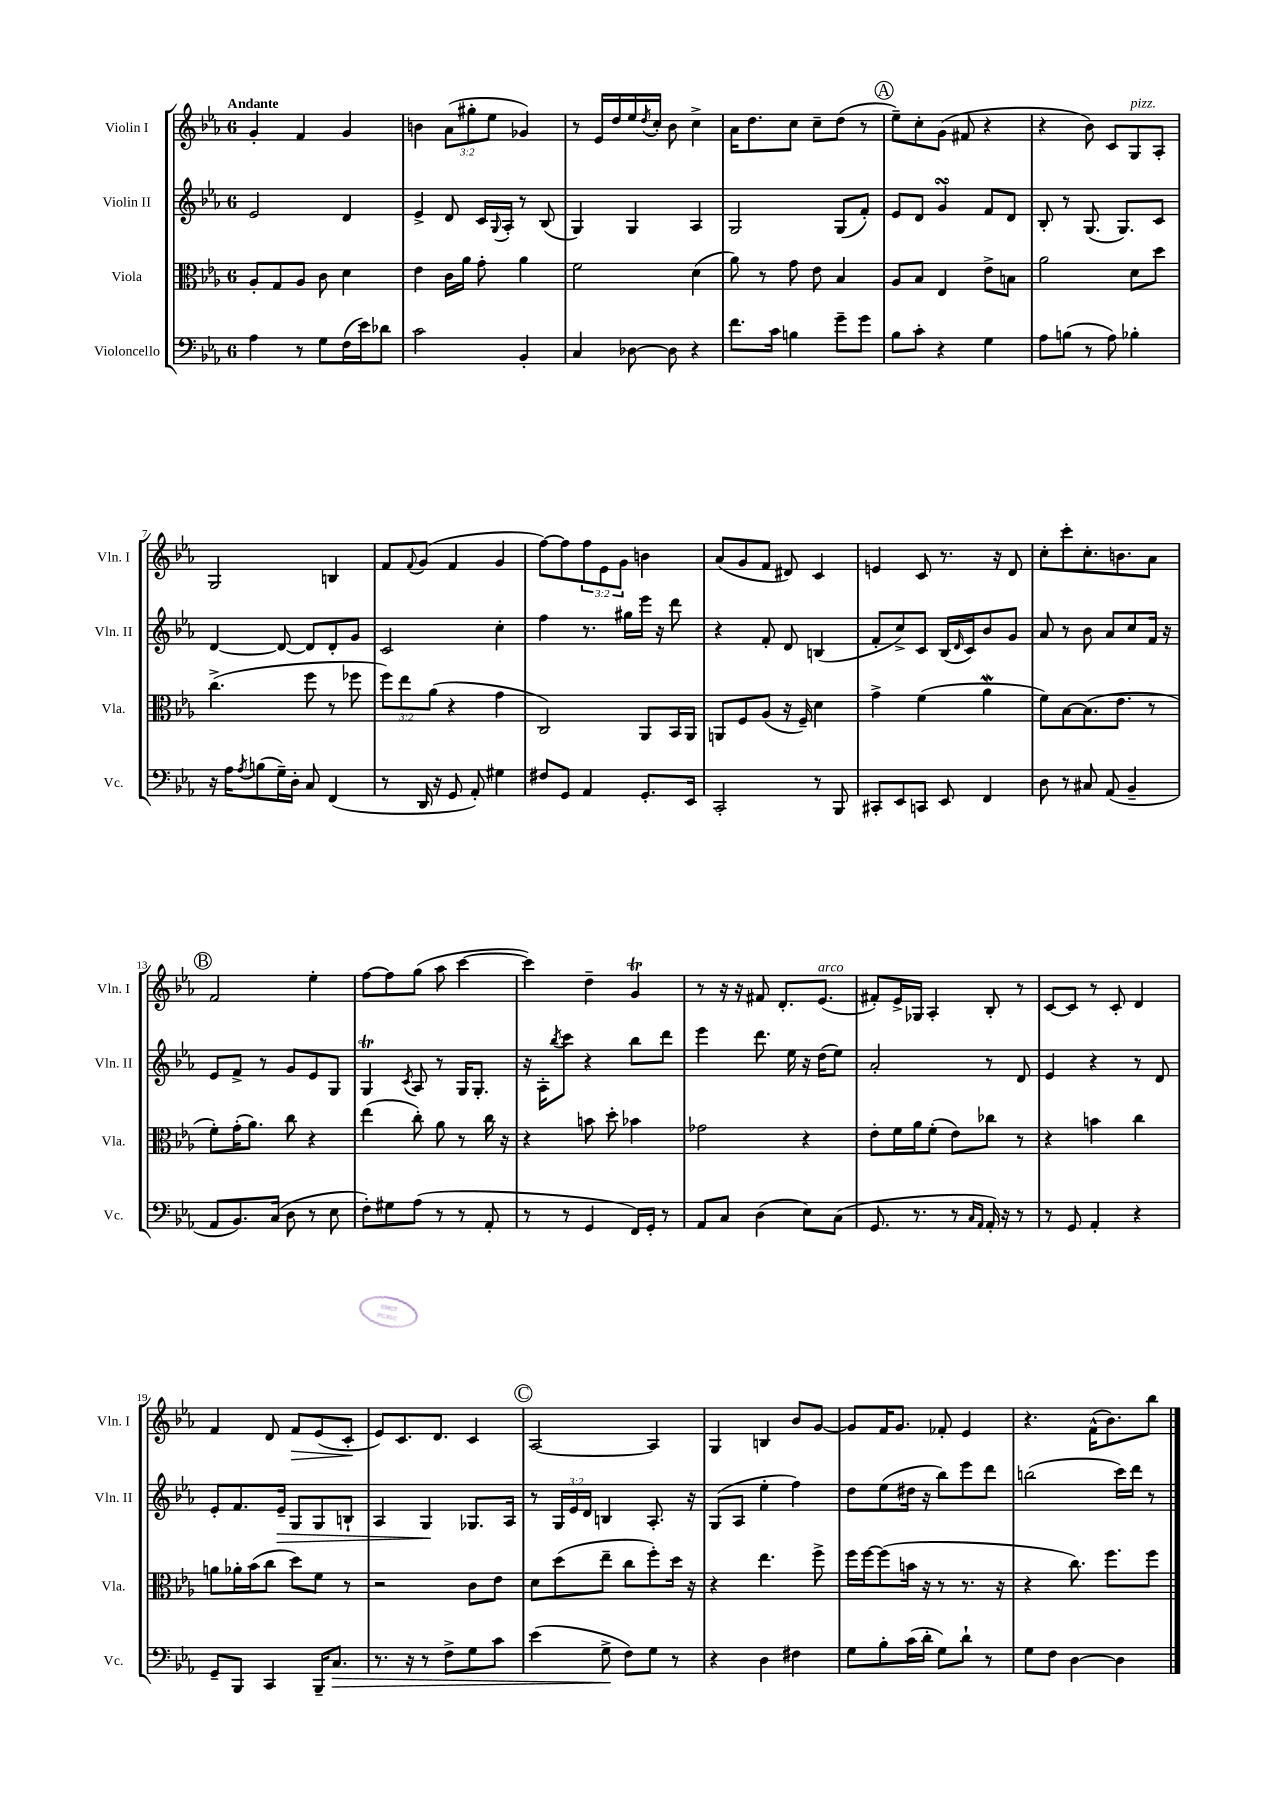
<<
\new StaffGroup <<
\new Staff = "s0" \with { instrumentName = "Violin I" shortInstrumentName = "Vln. I" } {
    \clef treble \key ees \major \once \override Staff.TimeSignature.style = #'single-digit \time 6/8 \override Staff.TupletNumber.text = #tuplet-number::calc-fraction-text \tempo "Andante"
    g'4-. f'4 g'4 |
    b'4 \tuplet 3/2 { aes'8( gis''8-. ees''8 } ges'4) |
    r8 ees'16 d''16 ees''16 \acciaccatura { d''8 } c''16-. bes'8 c''4-> |
    aes'16 d''8. c''8 c''8-- d''8( r8 |
    \mark \markup { \circle "A" } ees''8--) c''8-. g'8( fis'8 r4 |
    r4 bes'8) c'8 g8^\markup { \italic "pizz." } aes8-. |
    g2 b4 |
    f'8 \appoggiatura { f'8 } g'8( f'4 g'4 |
    f''8~) f''8 \tuplet 3/2 { f''8 ees'8 g'8 } b'4 |
    aes'8( g'8 f'8 dis'8) c'4 |
    e'4 c'8 r8. r16 d'8 |
    c''8-. c'''8-. c''8.-. b'8. aes'8 |
    \mark \markup { \circle "B" } f'2 ees''4-. |
    f''8~ f''8 g''8( aes''8 c'''4~ |
    c'''4) d''4-- g'4\trill |
    r8 r16 r16 fis'8 d'8.-. ees'8.^\markup { \italic "arco" }( |
    fis'8-.) ees'16-> ges16 aes4-. bes8-. r8 |
    c'8~ c'8 r8 c'8-. d'4 |
    f'4 d'8 f'8\> ees'8( c'8-.\! |
    ees'8) c'8. d'8. c'4 |
    \mark \markup { \circle "C" } aes2~ aes4 |
    g4 b4 bes'8 g'8~ |
    g'8 f'16 g'8. fes'8-. ees'4 |
    r4. f'16-^( bes'8.) bes''8 \bar "|." |
}
\new Staff = "s1" \with { instrumentName = "Violin II" shortInstrumentName = "Vln. II" } {
    \clef treble \key ees \major \once \override Staff.TimeSignature.style = #'single-digit \time 6/8 \override Staff.TupletNumber.text = #tuplet-number::calc-fraction-text
    ees'2 d'4 |
    ees'4-> d'8 c'16 \appoggiatura { g8 } aes16-. r8 bes8( |
    g4) g4 aes4 |
    g2 g8( f'8-.) |
    \mark \markup { \circle "A" } ees'8 d'8 g'4\turn f'8 d'8 |
    bes8-. r8 g8.( g8.) c'8 |
    d'4~ d'8~ d'8 d'8-. g'8 |
    c'2 c''4-. |
    f''4 r8. gis''16 ees'''16 r16 d'''8 |
    r4 f'8-. d'8 b4( |
    f'8-. c''8->) c'8 bes16( \grace { d'16 } c'16) bes'8 g'8 |
    aes'8 r8 bes'8 aes'8 c''8 f'16 r16 |
    \mark \markup { \circle "B" } ees'8 f'8-> r8 g'8 ees'8 g8 |
    g4\trill \acciaccatura { c'8 } aes8 r8 g16 g8.-. |
    r16 aes16-. \acciaccatura { bes''8 } c'''8 r4 bes''8 d'''8 |
    ees'''4 d'''8. ees''16 r16 d''16( ees''8) |
    aes'2-. r8 d'8 |
    ees'4 r4 r8 d'8 |
    ees'8-. f'8. ees'16--\> g8 g8 b8-! |
    aes4 g4\! ges8. aes16 |
    \mark \markup { \circle "C" } r8 \tuplet 3/2 { g16 ees'16 d'16 } b4 aes8.-. r16 |
    g8( aes8 ees''4-. f''4) |
    d''8 ees''8( dis''16 r16 bes''8) ees'''8 d'''8 |
    b''2( c'''16) d'''16 r8 \bar "|." |
}
\new Staff = "s2" \with { instrumentName = "Viola" shortInstrumentName = "Vla." } {
    \clef alto \key ees \major \once \override Staff.TimeSignature.style = #'single-digit \time 6/8 \override Staff.TupletNumber.text = #tuplet-number::calc-fraction-text
    aes8-. g8 aes8 c'8 d'4 |
    ees'4 c'16 aes'16 g'8-. aes'4 |
    f'2 d'4( |
    aes'8) r8 g'8 ees'8 bes4 |
    \mark \markup { \circle "A" } aes8 bes8 ees4 ees'8-> b8 |
    aes'2 d'8 d''8 |
    c''4.->( f''8 r8 fes''8 |
    \tuplet 3/2 { f''8) ees''8 aes'8( } r4 g'4 |
    c2) aes,8 bes,16 aes,16 |
    a,8 f8 aes8( r16 f16--) d'4 |
    g'4-> f'4( aes'4\mordent |
    f'8) bes8~ bes8.( ees'8. r8 |
    \mark \markup { \circle "B" } f'8-.) g'16-.( aes'8.) c''8 r4 |
    ees''4( c''8-.) aes'8 r8 c''16 r16 |
    r4 b'8 d''8-. bes'4 |
    ges'2 r4 |
    ees'8-. f'16 aes'16 f'8-.( ees'8) ces''8 r8 |
    r4 b'4 c''4 |
    a'8 aes'16-. bes'16( c''8 d''8) f'8 r8 |
    r2 c'8 ees'8 |
    \mark \markup { \circle "C" } d'8 d''8( ees''8-- c''8 f''8-.) d''16 r16 |
    r4 ees''4. f''8-> |
    f''16 f''16~ f''8( b'16 r16 r8 r8. r16 |
    r4 c''8.) f''8. f''8 \bar "|." |
}
\new Staff = "s3" \with { instrumentName = "Violoncello" shortInstrumentName = "Vc." } {
    \clef bass \key ees \major \once \override Staff.TimeSignature.style = #'single-digit \time 6/8
    aes4 r8 g8 f16( ees'16) des'8 |
    c'2 bes,4-. |
    c4 des8~ des8 r4 |
    f'8. c'16 b4 g'8-- g'8 |
    \mark \markup { \circle "A" } bes8 c'8-. r4 g4 |
    aes8 b8( r8 aes8) bes4-. |
    r16 aes16 \acciaccatura { aes8 } b8( g16--) d16-. c8 f,4( |
    r8 d,16 r16 g,8 aes,8-.) gis4 |
    fis8 g,8 aes,4 g,8.-. ees,16 |
    c,2-. r8 bes,,8 |
    cis,8-. ees,8 c,8 ees,8 f,4 |
    d8 r8 cis8 aes,8( bes,4-- |
    \mark \markup { \circle "B" } aes,8 bes,8.) c16( d8 r8 ees8 |
    f8-.) gis8 aes8( r8 r8 aes,8-. |
    r8 r8 g,4 f,16) g,16-. r8 |
    aes,8 c8 d4( ees8) c8( |
    g,8. r8. r8 \grace { c16 aes,16 } aes,16-.) r16 r8 |
    r8 g,8 aes,4-. r4 |
    g,8-- bes,,8 c,4 bes,,16-- c8.\> |
    r8. r16 r8 f8-> g8 c'8 |
    \mark \markup { \circle "C" } ees'4( g8->\! f8) g8 r8 |
    r4 d4 fis4 |
    g8 bes8-. c'16( d'16-. g8) d'8-! r8 |
    g8 f8 d4~ d4 \bar "|." |
}
>>
>>
